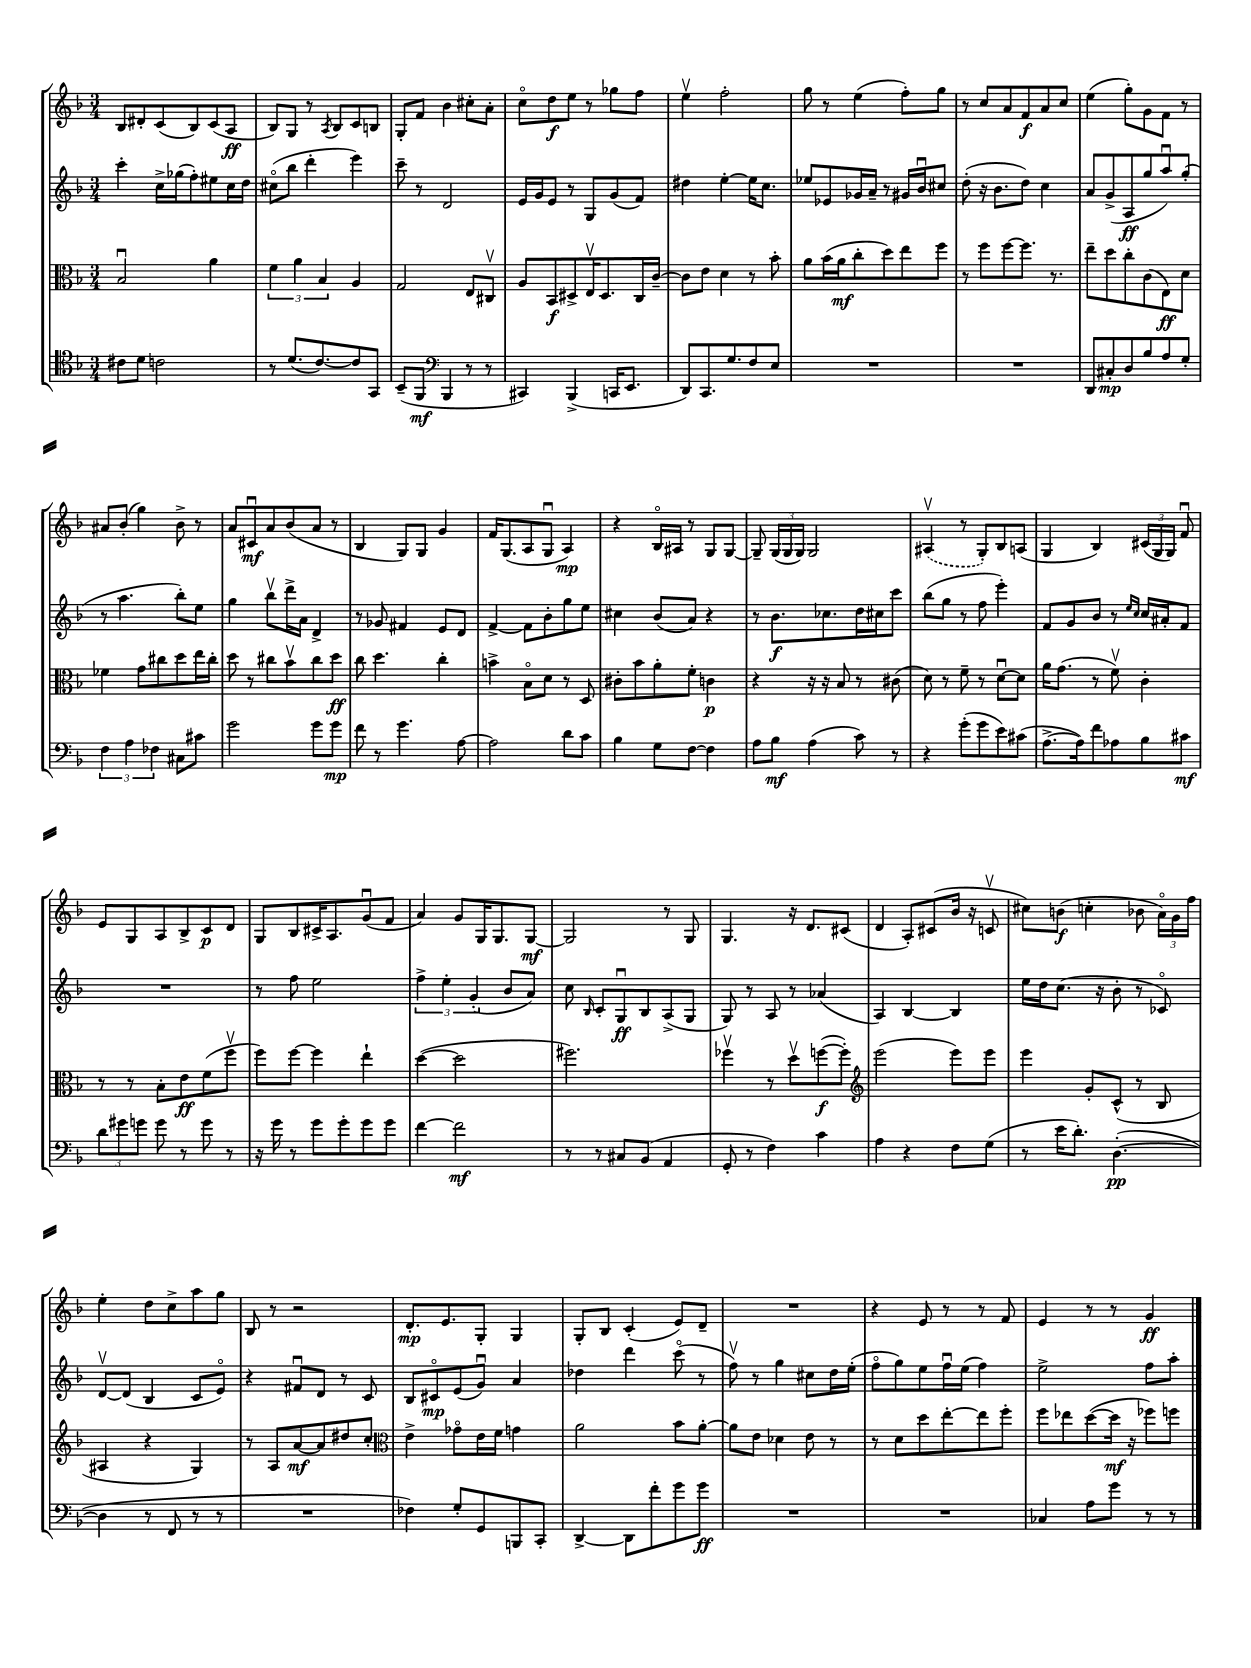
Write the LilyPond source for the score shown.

<<
\new StaffGroup <<
\new Staff = "s0" {
    \clef treble \key f \major \numericTimeSignature \time 3/4
    \autoBeamOff bes8[ dis'8-. c'8( bes8) c'8( a8]\ff |
    bes8[) g8] r8 \acciaccatura { a8 } bes8[ c'8 b8] |
    g8[-. f'8] bes'4 cis''8[-. a'8]-. |
    c''8[\flageolet d''8\f e''8] r8 ges''8[ f''8] |
    e''4\upbow f''2-. |
    g''8 r8 e''4( f''8[-.) g''8] |
    r8 c''8[ a'8 f'8\f a'8 c''8] |
    e''4( g''8[-.) g'8 f'8] r8 |
    ais'8[ bes'8]-.( g''4) bes'8-> r8 |
    a'8[ cis'8\downbow\mf a'8 bes'8( a'8] r8 |
    bes4 g8[) g8] g'4 |
    f'16[ g8.( a8 g8]\downbow a4\mp) |
    r4 bes16[\flageolet ais16] r8 g8[ g8]~ |
    g8-- \tuplet 3/2 { g16[( g16 g16]) } g2 |
    \once \slurDashed ais4\upbow( r8 g8[-.) bes8 a8]( |
    g4 bes4) \tuplet 3/2 { cis'16[( g16 g16]) } f'8\downbow |
    e'8[ g8 a8 bes8-> c'8\p d'8] |
    g8[ bes8 cis'16-> a8. g'8\downbow( f'8] |
    a'4) g'8[ g16 g8. g8]~\mf |
    g2 r8 g8 |
    g4. r16 d'8.[ cis'8]( |
    d'4 a8[-.) cis'8( bes'16] r16 c'8\upbow |
    cis''8[) b'8]\f( c''4-. bes'8 \tuplet 3/2 { a'16[\flageolet) g'16 f''16] } |
    e''4-. d''8[ c''8-> a''8 g''8] |
    bes8 r8 r2 |
    d'8.[-.\mp e'8. g8]-. g4 |
    g8[-. bes8] c'4-.( e'8[) d'8]-- |
    R2. |
    r4 e'8 r8 r8 f'8 |
    e'4 r8 r8 g'4\ff \bar "|." |
}
\new Staff = "s1" {
    \clef treble \key f \major \numericTimeSignature \time 3/4
    \autoBeamOff c'''4-. c''16[-> ges''16( f''8-.) eis''8 c''16 d''16] |
    cis''8[\flageolet( bes''8] d'''4-. e'''4) |
    c'''8-- r8 d'2 |
    e'16[ g'16 e'8] r8 g8[ g'8( f'8]) |
    dis''4 e''4~-. e''16[ c''8.] |
    ees''8[ ees'8 ges'16 a'16]-- r8 gis'16[ bes'16\downbow cis''8] |
    d''8-.( r16 bes'8.[ d''8]) c''4 |
    a'8[ g'8->( a8\ff g''8 a''8\downbow) g''8]-.( |
    r8 a''4. bes''8[-.) e''8] |
    g''4 bes''8[\upbow d'''16-> a'16] d'4-> |
    r8 ges'8 fis'4 e'8[ d'8] |
    f'4~-> f'8[ bes'8-. g''8 e''8] |
    cis''4 bes'8[( a'8]) r4 |
    r8 bes'8.[\f ces''8. d''16 cis''16 c'''8] |
    bes''8[( g''8] r8 f''8 e'''4-.) |
    f'8[ g'8 bes'8] r8 \grace { e''16[ c''16] } c''16[ ais'16-. f'8] |
    R2. |
    r8 f''8 e''2 |
    \tuplet 3/2 { f''4-> e''4-. g'4-.( } bes'8[ a'8]) |
    c''8 \grace { bes16 } c'8[-. g8\downbow\ff bes8 a8->( g8] |
    g8) r8 a8 r8 aes'4( |
    a4) bes4~ bes4 |
    e''16[ d''16 c''8.]( r16 bes'8-. r8 ces'8\flageolet) |
    d'8[~\upbow d'8]( bes4 c'8[ e'8]\flageolet) |
    r4 fis'8[\downbow d'8] r8 c'8 |
    bes8[ cis'8\flageolet\mp e'8( g'8]\downbow) a'4 |
    des''4 d'''4 c'''8\flageolet( r8 |
    f''8\upbow) r8 g''4 cis''8[ d''16 e''16]-.( |
    f''8[\flageolet g''8) e''8 f''16\downbow e''16]( f''4) |
    e''2-> f''8[ a''8]-. \bar "|." |
}
\new Staff = "s2" {
    \clef alto \key f \major \numericTimeSignature \time 3/4
    \autoBeamOff bes2\downbow a'4 |
    \tuplet 3/2 { f'4 a'4 bes4 } a4 |
    g2 e8[ cis8]\upbow |
    a8[ bes,8\f dis8-> e16\upbow dis8. c16 c'16]~-- |
    c'8[ e'8] d'4 r8 bes'8-. |
    a'8[ bes'16( a'16\mf c''8-. d''8) e''8 f''8] |
    r8 f''8[ f''8~ f''8.] r8. |
    e''8[-- d''8 c''8-. c'8( e8\ff) d'8] |
    fes'4 g'8[ cis''8 d''8 e''16 cis''16]-. |
    d''8 r8 cis''8[ bes'8\upbow cis''8 d''8]\ff |
    c''8 d''4. c''4-. |
    b'4-> bes8[\flageolet d'8] r8 d8 |
    cis'8[-. bes'8 a'8-. f'8]-. c'4\p |
    r4 r16 r16 bes8 r8 cis'8( |
    d'8) r8 f'8-- r8 d'8[~\downbow d'8] |
    a'16[ g'8.]( r8 f'8\upbow) c'4-. |
    r8 r8 bes8[-. e'8\ff f'8( f''8]\upbow |
    f''8[) f''8]~ f''4 e''4-! |
    d''4~( d''2 |
    fis''2.) |
    fes''4\upbow r8 d''8[\upbow f''8~\f( f''8]-.) |
    \clef treble e'''2( e'''8[) e'''8] |
    e'''4 g'8[-. c'8]-^( r8 bes8 |
    ais4 r4 g4) |
    r8 a8[ a'8~\mf a'8 dis''8 c''8]-. |
    \clef alto e'4-> ges'8[\flageolet e'16 f'16] g'4 |
    a'2 bes'8[ a'8]~-. |
    a'8[ e'8] des'4 e'8 r8 |
    r8 d'8[ d''8 e''8~-. e''8 f''8]-. |
    f''8[ ees''8 d''8~( d''16]\mf r16 fes''8[) f''8] \bar "|." |
}
\new Staff = "s3" {
    \clef tenor \key f \major \numericTimeSignature \time 3/4
    \autoBeamOff cis'8[ d'8] c'2 |
    r8 d'8.[( c'8.~) c'8 g,8] |
    bes,8[--( f,8]\mf \clef bass bes,,4 r8 r8 |
    cis,4) bes,,4->( c,16[ e,8.] |
    d,8[) c,8. g8. f8 e8] |
    R2. |
    R2. |
    d,8[ cis8-.\mp d8 bes8 a8 g8]-. |
    \tuplet 3/2 { f4 a4 fes4 } cis8[ cis'8] |
    g'2 g'8[ g'8]\mp |
    f'8 r8 g'4. a8~ |
    a2 d'8[ c'8] |
    bes4 g8[ f8]~ f4 |
    a8[ bes8]\mf a4( c'8) r8 |
    r4 g'8[-.( g'8 e'8) cis'8]( |
    a8.[~-> a16) f'8 aes8 bes8 cis'8]\mf |
    \tuplet 3/2 { d'8[ gis'8 g'8] } g'8 r8 g'8 r8 |
    r16 g'16 r8 g'8[ g'8-. g'8 g'8] |
    f'4~ f'2\mf |
    r8 r8 cis8[ bes,8]( a,4 |
    g,8-. r8 f4) c'4 |
    a4 r4 f8[ g8]( |
    r8 e'16[ d'8.]-.) d4.~-.\pp( |
    d4 r8 f,8 r8 r8 |
    R2. |
    fes4) g8[-. g,8 b,,8 c,8]-. |
    d,4~-> d,8[ f'8-. g'8 g'8]\ff |
    R2. |
    R2. |
    ces4 a8[ g'8] r8 r8 \bar "|." |
}
>>
>>
\layout { \context { \Score \remove "Bar_number_engraver" } }
